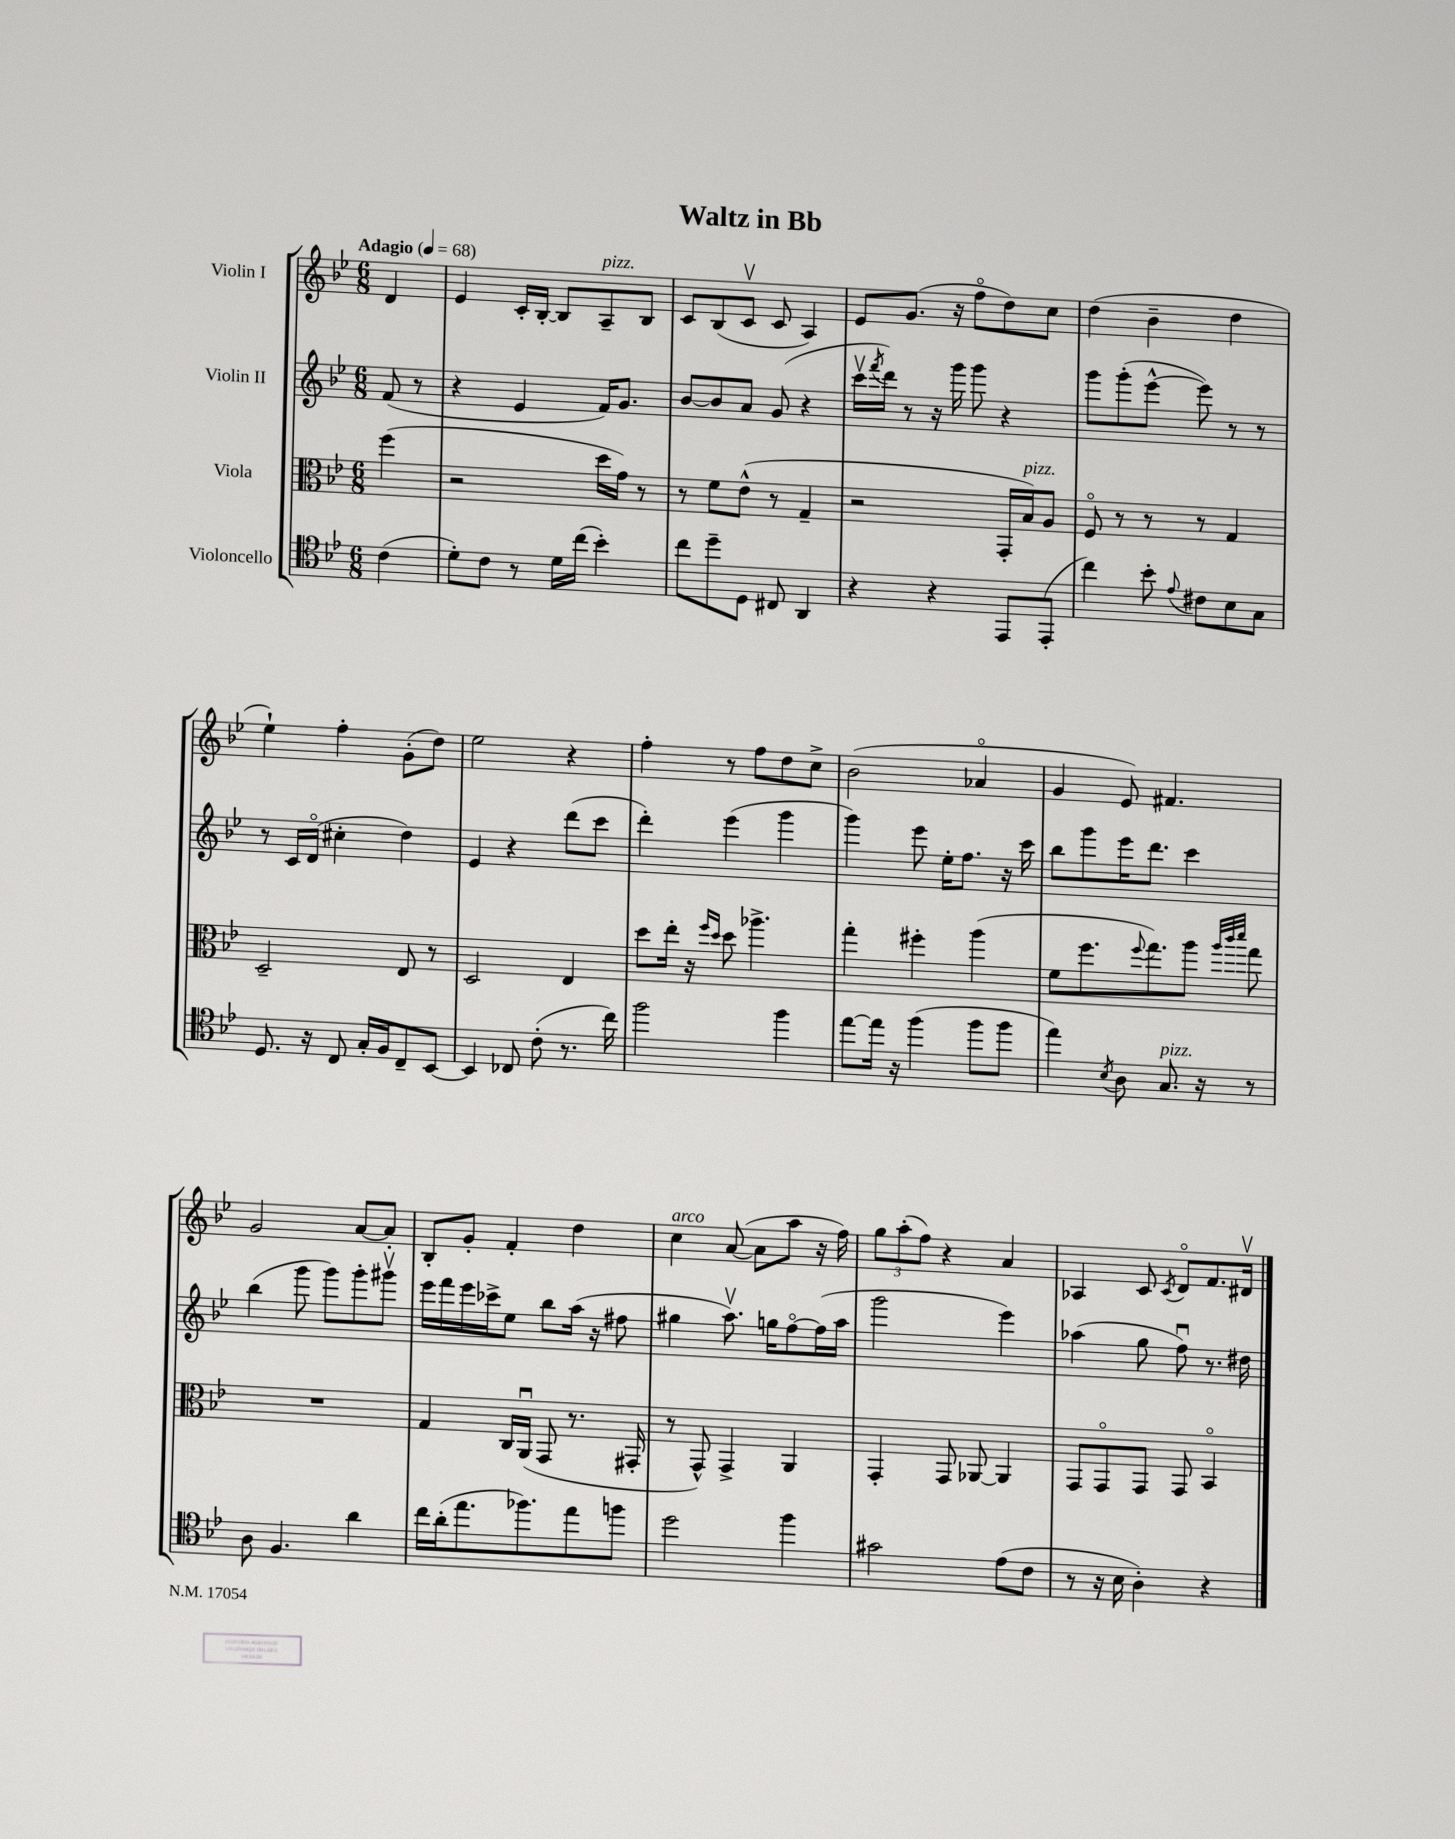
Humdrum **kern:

**kern	**kern	**kern	**kern
*part4	*part3	*part2	*part1
*staff4	*staff3	*staff2	*staff1
*I"Violoncello	*I"Viola	*I"Violin II	*I"Violin I
*clefC4	*clefC3	*clefG2	*clefG2
*k[b-e-]	*k[b-e-]	*k[b-e-]	*k[b-e-]
*M6/8	*M6/8	*M6/8	*M6/8
*MM68	*MM68	*MM68	*MM68
=	=	=	=
!	!	!	!LO:TX:a:B:t=Adagio
(4c\	(4ff\	(8f/	4d/
.	.	8r	.
=1	=1	=1	=1
8d'\L)	2r	4r	4e-/
8c\J	.	.	.
8r	.	4e-/	16c'/LL
.	.	.	[16B-'/JJ
16d\LL	.	.	8B-/L]
(16cc\JJ	.	.	.
!	!	!	!LO:TX:a:i:t=pizz.
4b-'\)	16dd\LL	16f/KL)	8A~/
.	16g\JJ)	8.g/J	.
.	8r	.	8B-/J
=2	=2	=2	=2
8cc\L	8r	[8b-/L	8c/L
8dd~\	8f\L	8b-/]	(8B-/
8D\J	(8e-^^\J	8a/J	8cv/J
8C#X/	8r	(8g/	8c/
4AA/	4G~/	4r	4A/)
=3	=3	=3	=3
4r	2r	16cccv\LL	8e-/L
.	.	8qfff/	.
.	.	16ddd\JJ)	.
.	.	8r	(8.g/J
4r	.	16r	.
.	.	16ggg\	16r
.	.	8ggg\	8ff\L
8EE-/L	16GG'/LL	4r	8dd\)
!	!LO:TX:a:i:t=pizz.	!	!
.	16B-/J)	.	.
(8EE-'/J	8A/J	.	8cc\J
=4	=4	=4	=4
4cc\)	8F/	8ggg\L	(4dd\
.	8r	(8ggg'\	.
8b-'\	8r	[8eee-^^\J	4b-~\
8qqe-/	.	.	.
8c#X\L	8r	8eee-\])	.
8B-\	4G/	8r	4dd\
8G\J	.	8r	.
!!LO:LB:g=z
=5	=5	=5	=5
8.D/	2D~/	8r	4ee-`\)
.	.	16c/LL	.
16r	.	(16d/JJ	.
8C/	.	4cc#X'\	4ff'\
16G'/LL	.	.	.
16F/J	.	.	.
8C~/	8E-/	4dd\)	(8g'\L
[8BB-/J	8r	.	8dd\J)
=6	=6	=6	=6
4BB-/]	2D/	4e-/	2ee-\
8C-X/	.	4r	.
(8c'\	.	.	.
8.r	4E-/	(8ddd\L	4r
.	.	8ccc\J	.
16cc\)	.	.	.
=7	=7	=7	=7
2ff\	8dd\L	4ddd'\)	4ff'\
.	16ee-'\Jk	.	.
.	16r	.	.
.	16qqff/LL	.	.
.	16qqdd/JJ	.	.
.	8dd\	(4eee-\	8r
.	4.aa-X^\	.	8ff\L
4ff\	.	4ggg\	8dd\
.	.	.	8cc^\J
=8	=8	=8	=8
[8ee-\L	4gg'\	4ggg\)	(2b-\
16ee-\Jk]	.	.	.
16r	.	.	.
(4ff\	4ff#X'\	8eee-\	.
.	.	16ee-'\KL	.
.	.	8.ff\J	.
8ff\L	(4aa\	.	4a-X/
8ff\J	.	16r	.
.	.	16ccc\	.
=9	=9	=9	=9
4ee-\)	8f\L	8bb-\L	4g/
.	8.ff\	8ggg\	.
8qB-/	.	.	.
8A\	.	16eee-\K	8e-/)
.	8qqff/	.	.
.	8.gg\)	8.ddd\J	.
!LO:TX:a:i:t=pizz.	!	!	!
8.G/	.	.	4.f#X/
.	8aa\J	4ccc\	.
16r	.	.	.
.	32qqaa/LLL	.	.
.	32qqccc/	.	.
.	32qqddd/JJJ	.	.
8r	8gg\	.	.
!!LO:LB:g=z
=10	=10	=10	=10
8A\	2.r	(4bb-\	2g/
4.F/	.	.	.
.	.	8ggg\	.
.	.	8ggg\L)	.
4a\	.	8ggg'\	[8a/L
.	.	8ggg#Xv\J	8a'/J]
=11	=11	=11	=11
16cc\LL	4G/	16eee-\LL	8B-'/L
(16a'\J	.	16fff\	.
8.ee-\	.	16eee-\	8g'/J
.	.	16ccc-X^\J	.
.	16C/LL	8ee-\J	4f'/
8.ff-X\)	(16AAu/JJ	.	.
.	8GG/	8bb-\L	.
8ee-\	8.r	(16aa\Jk	4dd\
.	.	16r	.
8ffn\J	.	8ff#X\	.
.	16GG#X'/	.	.
=12	=12	=12	=12
!	!	!	!LO:TX:a:i:t=arco
2dd\	8r	4gg#X\	4cc\
.	8GG^^/)	.	.
.	4GG^/	8.aav\)	([8a/
.	.	.	8a\L]
.	.	16ggn\KL	.
4ff\	4AA/	[8ff\	8aa\J
.	.	(16ff\L]	16r
.	.	16aa\JJ	16ff\)
=13	=13	=13	=13
2g#X\	4GG'/	2ggg\	12gg\L
.	.	.	(12aa'\
.	.	.	12ff\J)
.	8GG/	.	4r
.	[8AA-X/	.	.
(8e-\L	4AA-/]	4eee-\)	4a/
8c\J	.	.	.
=14	=14	=14	=14
8r	8GG/L	(4aa-X\	4A-X/
16r	8GG/	.	.
16B-\	.	.	.
4A'\)	8GG/J	8gg\	8c/
.	.	.	8qc/
.	8GG/	8ffu\)	8d/L
4r	4BB-/	8.r	8.f/
.	.	16dd#X\	16d#Xv/Jk
==	==	==	==
*-	*-	*-	*-
